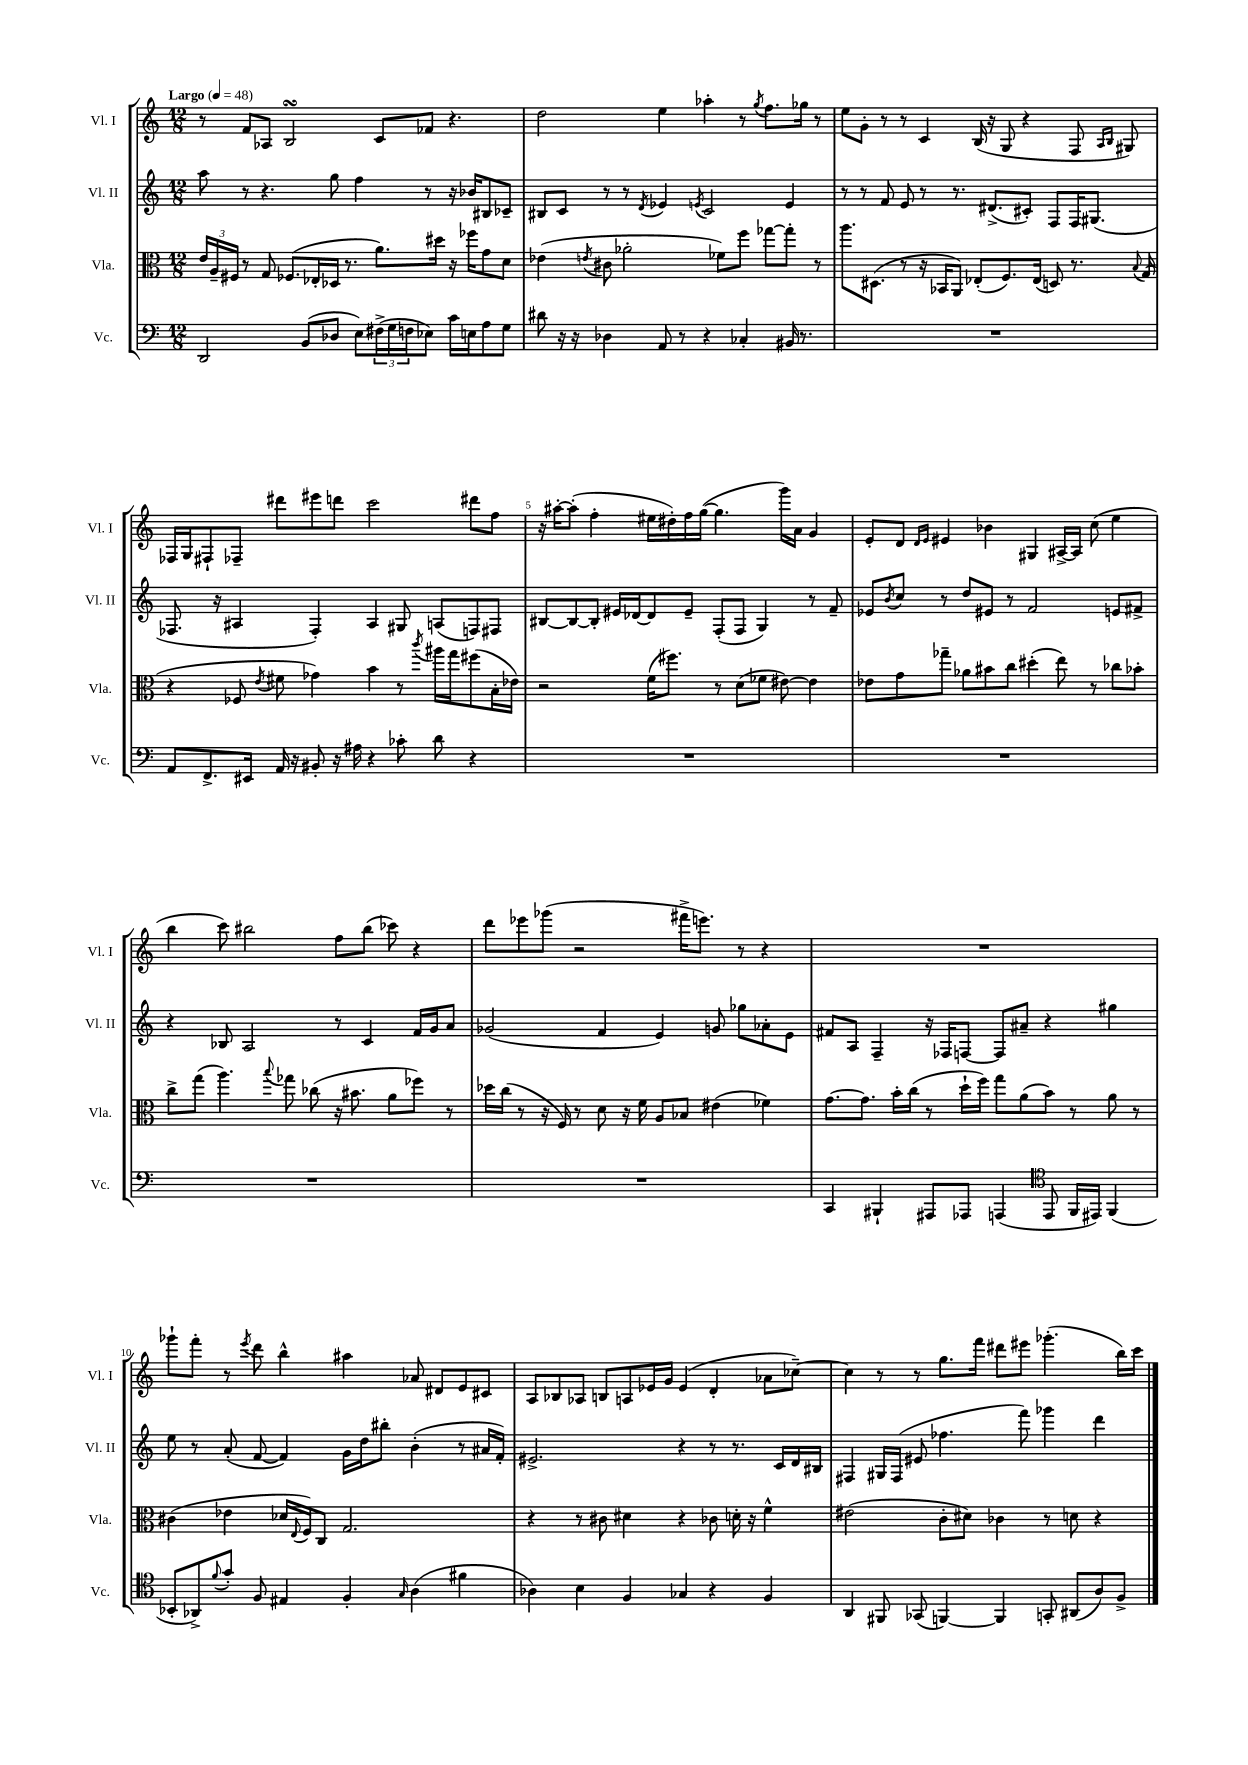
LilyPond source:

<<
\new StaffGroup <<
\new Staff = "s0" \with { instrumentName = "Vl. I" shortInstrumentName = "Vl. I" } {
    \clef treble \key c \major \numericTimeSignature \time 12/8 \tempo "Largo" 4 = 48
    r8 f'8 aes8 b2\turn c'8 fes'8 r4. |
    d''2 e''4 aes''4-. r8 \acciaccatura { g''8 } f''8. ges''16 r8 |
    e''8 g'8-. r8 r8 c'4 b16( r16 g8 r4 f8 \grace { a16 b16 } gis8) |
    fes16 g16 fis8-! fes8-- dis'''8 eis'''8 d'''8 c'''2 dis'''8 f''8 |
    r16 ais''16~-. ais''8-.( f''4-. eis''16 dis''16-.) f''16 g''16~( g''4. g'''16) a'16 g'4 |
    e'8-. d'8 \grace { d'16 e'16 } eis'4 bes'4 gis4 ais16~-> ais16 c''8( e''4 |
    b''4 c'''8) bis''2 f''8 bis''8( ces'''8) r4 |
    d'''8 ees'''8 ges'''8( r2 fis'''16-> e'''8.) r8 r4 |
    R1. |
    ges'''8-! f'''8-. r8 \acciaccatura { e'''8 } d'''8 b''4-^ ais''4 aes'8 dis'8 e'8 cis'8 |
    a8 bes8 aes8 b8 a8 ees'16 g'16 ees'4( d'4-. aes'8 ces''8~--) |
    ces''4 r8 r8 g''8. f'''16 dis'''8 eis'''8 ges'''4.-.( b''16) c'''16 \bar "|." |
}
\new Staff = "s1" \with { instrumentName = "Vl. II" shortInstrumentName = "Vl. II" } {
    \clef treble \key c \major \numericTimeSignature \time 12/8
    a''8 r8 r4. g''8 f''4 r8 r16 bes'16 bis8 ces'8-- |
    bis8 c'8 r8 r8 \acciaccatura { d'8 } ees'4 \acciaccatura { e'8 } c'2 e'4 |
    r8 r8 f'8 e'8 r8 r8. dis'8.->( cis'8-.) f8 f16 gis8.( |
    fes8. r16 ais4 fes4-.) ais4 gis8 a8( f8) fis8 |
    bis8~ bis8~ bis8-. eis'16 des'16~ des'8 eis'8-- f8-.( f8 g4) r8 f'8-- |
    ees'8 \acciaccatura { b'8 } c''8 r8 d''8 eis'8 r8 f'2 e'8 fis'8-> |
    r4 bes8 a2 r8 c'4 f'16 g'16 a'8 |
    ges'2( f'4 e'4) g'8 ges''8 aes'8-. e'8 |
    fis'8 a8 f4-- r16 fes16 f8~ f8 ais'8-- r4 gis''4 |
    e''8 r8 a'8-.( f'8~ f'4) g'16 d''16 bis''8-. b'4-.( r8 ais'16 f'16-.) |
    eis'2.-> r4 r8 r8. c'16 d'16 bis16 |
    fis4 gis16 fis16( eis'8 fes''4. f'''8) ges'''4 d'''4 \bar "|." |
}
\new Staff = "s2" \with { instrumentName = "Vla." shortInstrumentName = "Vla." } {
    \clef alto \key c \major \numericTimeSignature \time 12/8
    \tuplet 3/2 { e'16 a16-- fis16 } r8 g8 fes8.( ees16-. des16 r8. a'8.) dis''16 r16 fes''16 g'8 d'8 |
    ees'4( \acciaccatura { e'8 } cis'8 aes'2-. fes'8) f''8 ges''8~ ges''8-. r8 |
    a''8. dis8.( r8 r16 bes,16 a,8) ees8-.( f8.) ees16( d8) r8. \appoggiatura { b8 } g16( |
    r4 fes8 \acciaccatura { e'8 } fis'8 ges'4) b'4 r8 \acciaccatura { c'''8 } ais''16 g''16 fis''8( b16-. ees'16) |
    r2 f'16( fis''8.) r8 d'8( fes'8 eis'8~) eis'4 |
    ees'8 g'8 ges''8-- aes'8 bis'8 c''8 dis''4-.( e''8) r8 ces''8 bes'8-. |
    c''8-> g''8( a''4.) \appoggiatura { b''8 } ges''8 ces''8( r16 bis'8. a'8 fes''8) r8 |
    des''16 c''16( r8 r16 f16) r8 d'8 r16 f'16 a8 bes8 eis'4( fes'4) |
    g'8.~ g'8. b'16-. c''16( r8 d''16-! f''16) g''8 a'8( b'8) r8 a'8 r8 |
    cis'4( ees'4 des'16 \appoggiatura { e8 } f16) c8 g2. |
    r4 r8 cis'8 dis'4 r4 ces'8 d'16-. r16 f'4-^ |
    eis'2( c'8-. dis'8) ces'4 r8 d'8 r4 \bar "|." |
}
\new Staff = "s3" \with { instrumentName = "Vc." shortInstrumentName = "Vc." } {
    \clef bass \key c \major \numericTimeSignature \time 12/8
    d,2 b,8( des8 e8) \tuplet 3/2 { fis16->( g16 f16 } ees8) c'16 e16 a8 g8 |
    dis'8 r16 r16 des4 a,8 r8 r4 ces4-. bis,16 r8. |
    R1. |
    a,8 f,8.-> eis,16 a,16 r16 bis,8-. r16 ais16 r4 ces'8-. d'8 r4 |
    R1. |
    R1. |
    R1. |
    R1. |
    c,4 bis,,4-! ais,,8 aes,,8 a,,4( \clef tenor e,8 f,16 eis,16) f,4( |
    bes,8-. aes,8->) \appoggiatura { f'8 } g'8-. f8 eis4 f4-. \grace { g16 } a4( fis'4 |
    aes4) b4 f4 ges4 r4 f4 |
    a,4 fis,8 ges,8( f,4~) f,4 g,8-. ais,8( a8) f8-> \bar "|." |
}
>>
>>
\layout { \context { \Score \override BarNumber.break-visibility = ##(#f #t #t) barNumberVisibility = #(every-nth-bar-number-visible 5) } }
